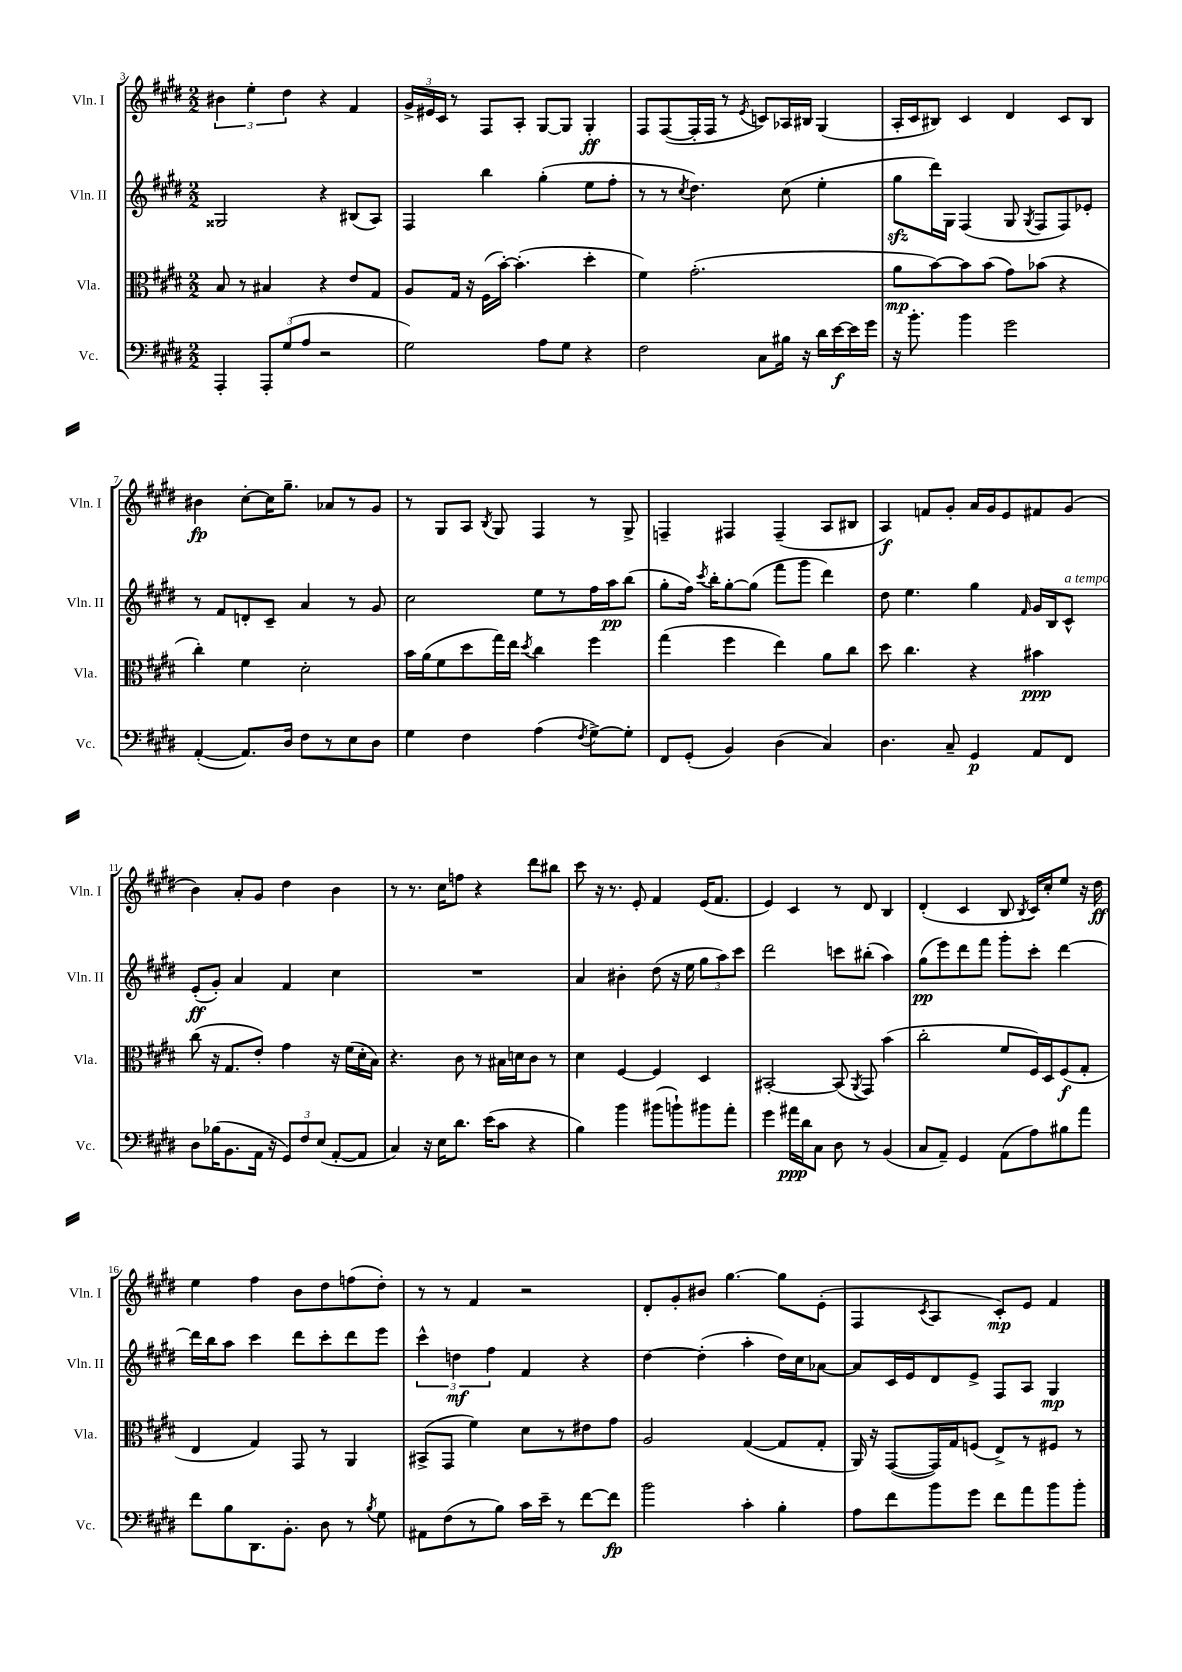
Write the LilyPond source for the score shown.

<<
\new StaffGroup <<
\new Staff = "s0" \with { instrumentName = "Vln. I" shortInstrumentName = "Vln. I" } {
    \clef treble \key e \major \numericTimeSignature \time 2/2
    \autoBeamOff \tuplet 3/2 { bis'4 e''4-. dis''4 } r4 fis'4 |
    \tuplet 3/2 { gis'16[-> eis'16 cis'16] } r8 fis8[ a8]-. gis8[~ gis8] gis4-.\ff |
    fis8[ fis8~( fis16-. fis16] r8 \acciaccatura { e'8 } c'8[) aes16 bis16] gis4( |
    a16[-. cis'16 bis8]) cis'4 dis'4 cis'8[ bis8] |
    bis'4\fp cis''8[~-. cis''16 gis''8.]-- aes'8[ r8 gis'8] |
    r8 gis8[ a8] \acciaccatura { b8 } gis8 fis4 r8 gis8-> |
    f4-- fis4 fis4--( a8[ bis8] |
    a4\f) f'8[ gis'8]-. a'16[ gis'16 e'8 fis'8 gis'8]( |
    b'4) a'8[-. gis'8] dis''4 b'4 |
    r8 r8. cis''16[ f''8] r4 dis'''8[ bis''8] |
    cis'''8 r16 r8. e'8-. fis'4 e'16[( fis'8.] |
    e'4) cis'4 r8 dis'8 b4 |
    dis'4-.( cis'4 b8 \acciaccatura { b8 } cis'16[) cis''16-. e''8] r16 dis''16\ff |
    e''4 fis''4 b'8[ dis''8 f''8( dis''8]-.) |
    r8 r8 fis'4 r2 |
    dis'8[-. gis'8-. bis'8] gis''4.~ gis''8[ e'8]-.( |
    fis4 \acciaccatura { cis'8 } a4 cis'8[-.\mp) e'8] fis'4 \bar "|." |
}
\new Staff = "s1" \with { instrumentName = "Vln. II" shortInstrumentName = "Vln. II" } {
    \clef treble \key e \major \numericTimeSignature \time 2/2
    \autoBeamOff gisis2 r4 bis8[( a8]) |
    fis4 b''4 gis''4-.( e''8[ fis''8]-. |
    r8 r8 \acciaccatura { cis''8 } dis''4.) cis''8( e''4-. |
    gis''8[\sfz dis'''16) gis16] fis4( gis8 \acciaccatura { gis8 } fis8[ fis8) ees'8]-. |
    r8 fis'8[ d'8-. cis'8]-- a'4 r8 gis'8 |
    cis''2 e''8[ r8 fis''16 a''16\pp b''8]( |
    gis''8[-. fis''16]) \acciaccatura { cis'''8 } b''16[-. gis''8~-. gis''8]( fis'''8[ gis'''8] dis'''4) |
    dis''8 e''4. gis''4 \grace { fis'16 } gis'16[ b16 cis'8]-^^\markup { \italic "a tempo" } |
    e'8[-.\ff( gis'8]-.) a'4 fis'4 cis''4 |
    R1 |
    a'4 bis'4-. dis''8( r16 e''16 \tuplet 3/2 { gis''8[ a''8) cis'''8] } |
    dis'''2 c'''8[ bis''8]-.( a''4) |
    gis''8[\pp( e'''8) dis'''8 fis'''8] gis'''8[-. cis'''8]-. dis'''4~ |
    dis'''16[ b''16 a''8] cis'''4 dis'''8[ cis'''8-. dis'''8 e'''8] |
    \tuplet 3/2 { cis'''4-^ d''4\mf fis''4 } fis'4 r4 |
    dis''4~ dis''4-.( a''4-. dis''16[) cis''16 aes'8]~ |
    aes'8[ cis'16 e'16 dis'8 e'8]-> fis8[ a8] gis4\mp \bar "|." |
}
\new Staff = "s2" \with { instrumentName = "Vla." shortInstrumentName = "Vla." } {
    \clef alto \key e \major \numericTimeSignature \time 2/2
    \autoBeamOff b8 r8 bis4 r4 e'8[ gis8] |
    a8[ gis16] r16 fis16[( b'16]~-.) b'4.-.( dis''4-. |
    fis'4) gis'2.-.( |
    a'8[\mp b'8~) b'8 b'8]( gis'8[) bes'8]( r4 |
    cis''4-.) fis'4 dis'2-. |
    b'16[ a'16( fis'8 dis''8 gis''16) e''16] \acciaccatura { dis''8 } cis''4 fis''4 |
    gis''4( fis''4 e''4) a'8[ cis''8] |
    dis''8 cis''4. r4 bis'4\ppp |
    cis''8( r16 gis8.[ e'8]-.) gis'4 r16 fis'16[( dis'16-. b16]) |
    r4. cis'8 r8 bis16[ d'16 cis'8] r8 |
    dis'4 fis4~ fis4 dis4 |
    bis,2~-. bis,8( \acciaccatura { a,8 } gis,8) b'4( |
    cis''2-. fis'8[ fis16) dis16 fis8\f( gis8]-. |
    e4 gis4) gis,8 r8 a,4 |
    bis,8[->( gis,8] fis'4) dis'8[ r8 eis'8 gis'8] |
    a2 gis4~( gis8[ gis8]-. |
    a,16) r16 gis,8[~( gis,16) gis16 f8]( e8[->) r8 fis8] r8 \bar "|." |
}
\new Staff = "s3" \with { instrumentName = "Vc." shortInstrumentName = "Vc." } {
    \clef bass \key e \major \numericTimeSignature \time 2/2
    \autoBeamOff a,,4-. \tuplet 3/2 { a,,8[-. gis8( a8] } r2 |
    gis2) a8[ gis8] r4 |
    fis2 cis8[ bis16] r16 dis'16[ e'16~\f e'16 gis'16] |
    r16 b'8.-. b'4 gis'2 |
    a,4~-.( a,8.[) dis16] fis8[ r8 e8 dis8] |
    gis4 fis4 a4( \acciaccatura { fis8 } gis8[~->) gis8]-. |
    fis,8[ gis,8]-.( b,4) dis4( cis4) |
    dis4. cis8-- gis,4\p a,8[ fis,8] |
    dis8[ bes16( b,8. a,16] r16 \tuplet 3/2 { gis,8[) fis8 e8]( } a,8[~-. a,8] |
    cis4) r16 e16[ dis'8.] e'16[( cis'8] r4 |
    b4) b'4 bis'8[( b'8-!) bis'8 a'8]-. |
    gis'4 ais'16[\ppp dis'16 cis8] dis8 r8 b,4( |
    cis8[ a,8]--) gis,4 a,8[( a8) bis8 a'8] |
    fis'8[ b8 dis,8. b,8.]-. dis8 r8 \acciaccatura { b8 } gis8 |
    ais,8[ fis8( r8 b8]) cis'16[ e'16]-- r8 fis'8[~ fis'8]\fp |
    b'2 cis'4-. b4-. |
    a8[ fis'8 b'8 gis'8] fis'8[ a'8 b'8 b'8]-. \bar "|." |
}
>>
>>
\layout { \context { \Score currentBarNumber = #3 } }
